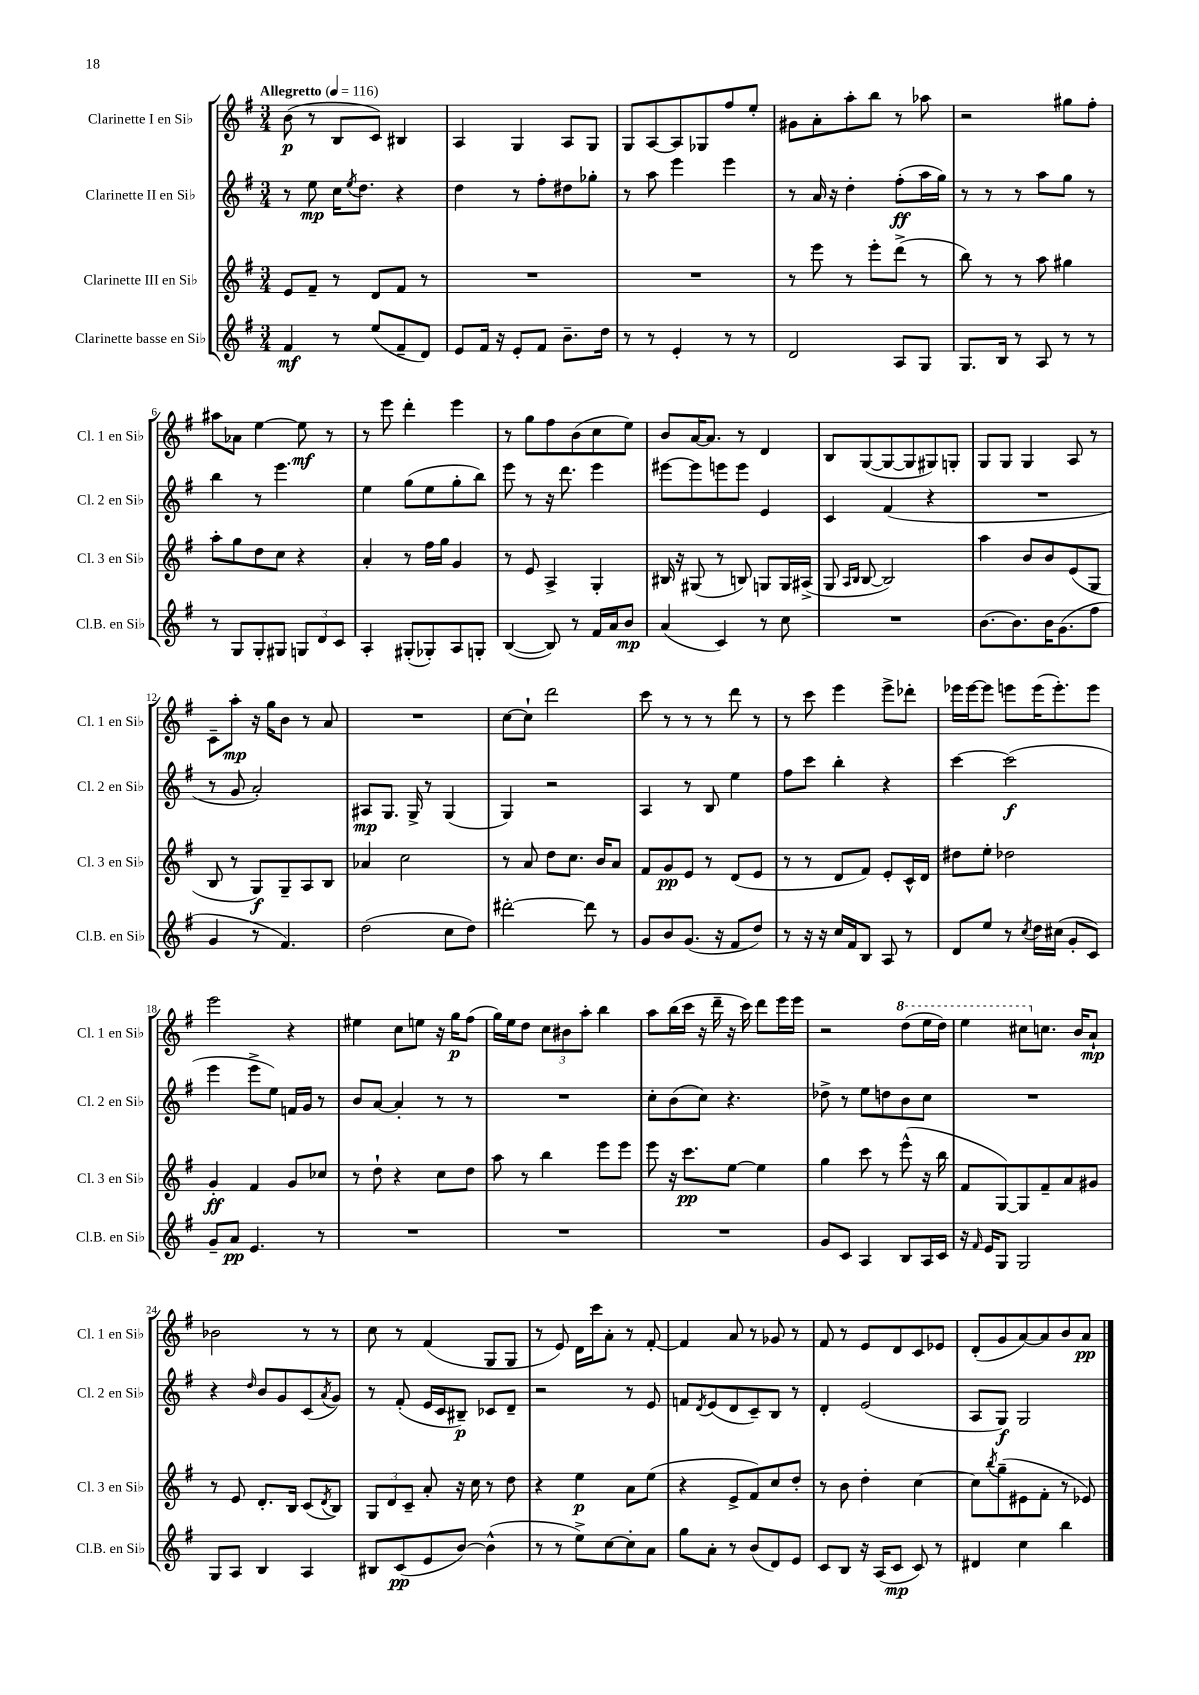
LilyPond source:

<<
\new StaffGroup <<
\new Staff = "s0" \with { instrumentName = "Clarinette I en Sib" shortInstrumentName = "Cl. 1 en Sib" } {
    \clef treble \key g \major \numericTimeSignature \time 3/4 \tempo "Allegretto" 4 = 116
    b'8\p( r8 b8 c'8) bis4 |
    a4 g4 a8 g8 |
    g8 a8~ a8 ges8 fis''8 e''8-. |
    gis'8 a'8-. a''8-. b''8 r8 aes''8 |
    r2 gis''8 fis''8-. |
    ais''8 aes'8 e''4~ e''8\mf r8 |
    r8 e'''8 d'''4-. e'''4 |
    r8 g''8 fis''8 b'8( c''8 e''8) |
    b'8 a'16~ a'8. r8 d'4 |
    b8 g8~( g8~ g8 gis8) g8-. |
    g8 g8 g4 a8 r8 |
    c'8-- a''8-.\mp r16 g''16 b'8 r8 a'8 |
    R2. |
    c''8~ c''8-! d'''2 |
    c'''8 r8 r8 r8 d'''8 r8 |
    r8 c'''8 e'''4 e'''8-> des'''8-. |
    ees'''16 ees'''16~ ees'''8 e'''8 e'''16( e'''8.-.) e'''8 |
    e'''2 r4 |
    eis''4 c''8 e''8 r16 g''16\p fis''8( |
    g''16) e''16 d''8 \tuplet 3/2 { c''8 bis'8 a''8-. } b''4 |
    a''8 b''16( c'''16 r16 d'''16-- r16 c'''16) d'''8 e'''16 e'''16 |
    r2 \ottava #1 d'''8( e'''16 d'''16) |
    e'''4 cis'''8 \ottava #0 c''!8. b'16 a'8-!\mp |
    bes'2 r8 r8 |
    c''8 r8 fis'4( g8 g8 |
    r8 e'8) d'16 c'''16 a'8-. r8 fis'8~-. |
    fis'4 a'8 r8 ges'8 r8 |
    fis'8 r8 e'8 d'8 c'8 ees'8 |
    d'8-.( g'8 a'8~) a'8 b'8 a'8\pp \bar "|." |
}
\new Staff = "s1" \with { instrumentName = "Clarinette II en Sib" shortInstrumentName = "Cl. 2 en Sib" } {
    \clef treble \key g \major \numericTimeSignature \time 3/4
    r8 e''8\mp c''16 \acciaccatura { e''8 } d''8. r4 |
    d''4 r8 fis''8-. dis''8 ges''8-. |
    r8 a''8 e'''4 e'''4 |
    r8 a'16 r16 d''4-. fis''8-.\ff( a''16 g''16) |
    r8 r8 r8 a''8 g''8 r8 |
    b''4 r8 e'''4. |
    e''4 g''8( e''8 g''8-. b''8) |
    e'''8 r8 r16 d'''8. e'''4 |
    eis'''8~ eis'''8 e'''8 e'''8 e'4 |
    c'4 fis'4( r4 |
    R2. |
    r8 g'8 a'2-.) |
    ais8\mp g8. g16-> r8 g4( |
    g4) r2 |
    a4 r8 b8 e''4 |
    fis''8 c'''8 b''4-. r4 |
    c'''4~ c'''2\f( |
    e'''4 e'''8-> e''8) f'16 g'16 r8 |
    b'8 a'8~ a'4-. r8 r8 |
    R2. |
    c''8-. b'8( c''8) r4. |
    des''8-> r8 e''8 d''8 b'8 c''8 |
    R2. |
    r4 \grace { d''16 } b'8 g'8 c'8( \acciaccatura { a'8 } g'8) |
    r8 fis'8-.( e'16 c'16 bis8--\p) ces'8 d'8-- |
    r2 r8 e'8 |
    f'8 \acciaccatura { d'8 } e'8( d'8 c'8--) b8 r8 |
    d'4-. e'2( |
    a8 g8\f) g2 \bar "|." |
}
\new Staff = "s2" \with { instrumentName = "Clarinette III en Sib" shortInstrumentName = "Cl. 3 en Sib" } {
    \clef treble \key g \major \numericTimeSignature \time 3/4
    e'8 fis'8-- r8 d'8 fis'8 r8 |
    R2. |
    R2. |
    r8 e'''8 r8 e'''8-. d'''8->( r8 |
    b''8) r8 r8 a''8 gis''4 |
    a''8-. g''8 d''8 c''8 r4 |
    a'4-. r8 fis''16 g''16 g'4 |
    r8 e'8 a4-> g4-. |
    bis16 r16 gis8( r8 b8) g8 g16 ais16->( |
    g8 \grace { a16 b16 } b8~ b2) |
    a''4 b'8 b'8 e'8( g8 |
    b8 r8 g8\f) g8-- a8 b8 |
    aes'4 c''2 |
    r8 a'8 d''8 c''8. b'16 a'8 |
    fis'8 g'8\pp e'8 r8 d'8( e'8 |
    r8 r8 d'8 fis'8) e'8-. c'16-^ d'16 |
    dis''8 e''8-. des''2 |
    g'4-.\ff fis'4 g'8 ces''8 |
    r8 d''8-! r4 c''8 d''8 |
    a''8 r8 b''4 e'''8 e'''8 |
    e'''8 r16 c'''8.\pp e''8~ e''4 |
    g''4 c'''8 r8 e'''8-^( r16 b''16 |
    fis'8 g8~) g8 fis'8-- a'8 gis'8 |
    r8 e'8 d'8.-. b16 c'8( \acciaccatura { d'8 } b8) |
    \tuplet 3/2 { g8 d'8 c'8-- } a'8-. r16 c''16 r8 d''8 |
    r4 e''4\p a'8 e''8( |
    r4 e'8-> fis'8) c''8 d''8-. |
    r8 b'8 d''4-. c''4~ |
    c''8 \acciaccatura { b''8 } g''8--( eis'8 fis'8-. r8 ees'8) \bar "|." |
}
\new Staff = "s3" \with { instrumentName = "Clarinette basse en Sib" shortInstrumentName = "Cl.B. en Sib" } {
    \clef treble \key g \major \numericTimeSignature \time 3/4
    fis'4\mf r8 e''8( fis'8-- d'8) |
    e'8 fis'16 r16 e'8-. fis'8 b'8.-- d''16 |
    r8 r8 e'4-. r8 r8 |
    d'2 a8 g8 |
    g8. b16 r8 a8 r8 r8 |
    r8 g8 g8-. gis8 \tuplet 3/2 { g8 d'8 c'8 } |
    a4-. gis8-.( ges8-.) a8 g8-. |
    b4~( b8) r8 fis'16 a'16 b'8\mp |
    a'4( c'4) r8 c''8 |
    R2. |
    b'8.~ b'8. b'16 g'8.( fis''8 |
    g'4 r8 fis'4.) |
    d''2( c''8 d''8) |
    dis'''2~-. dis'''8 r8 |
    g'8 b'8 g'8.( r16 fis'8 d''8) |
    r8 r16 r16 c''16 fis'16 b8 a8 r8 |
    d'8 e''8 r8 \acciaccatura { c''8 } d''16 cis''16( g'8-. c'8) |
    g'8-- a'8\pp e'4. r8 |
    R2. |
    R2. |
    R2. |
    g'8 c'8 a4 b8 a16 c'16 |
    r16 \grace { fis'16 } e'16 g8 g2 |
    g8 a8 b4 a4 |
    bis8 c'8\pp( e'8 b'8~) b'4-^( |
    r8 r8 e''8->) c''8~ c''8-. a'8 |
    g''8 a'8-. r8 b'8( d'8) e'8 |
    c'8 b8 r16 a16( c'8\mp c'8) r8 |
    dis'4 c''4 b''4 \bar "|." |
}
>>
>>
